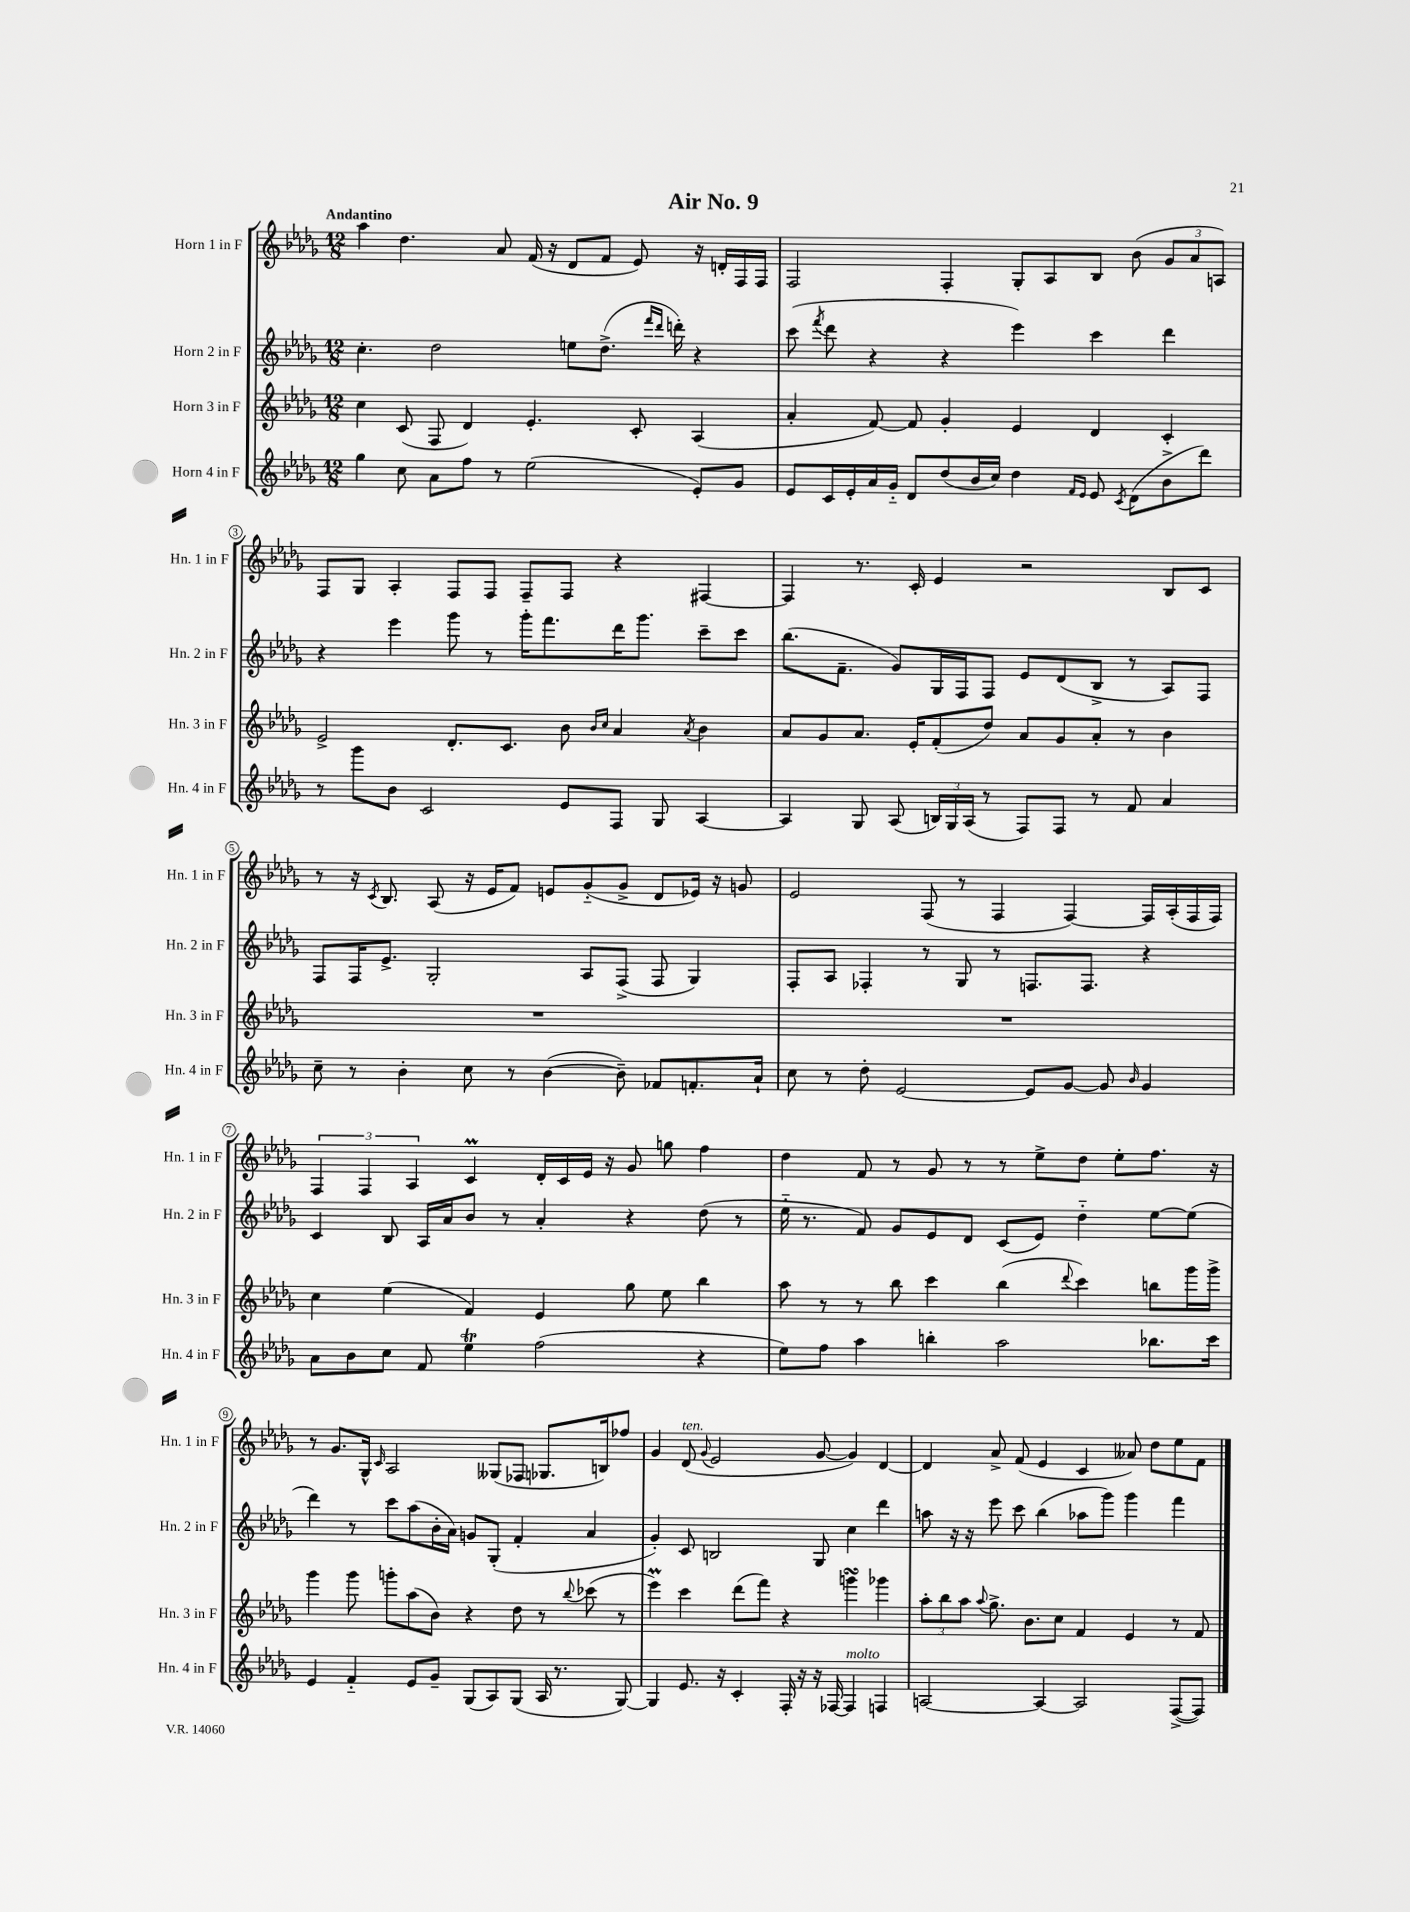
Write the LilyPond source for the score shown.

\header { title = "Air No. 9" }
<<
\new StaffGroup <<
\new Staff = "s0" \with { instrumentName = "Horn 1 in F" shortInstrumentName = "Hn. 1 in F" } {
    \clef treble \key des \major \numericTimeSignature \time 12/8 \tempo "Andantino"
    \autoBeamOff aes''4 des''4. aes'8 f'16( r16 des'8[ f'8] ees'8) r16 d'16[-. f16 f16] |
    f2 f4-. ges8[-. aes8 bes8] bes'8( \tuplet 3/2 { ges'8[ aes'8 a8]) } |
    f8[ ges8] aes4-. f8[ f8] f8[-- f8] r4 fis4~ |
    fis4 r8. c'16-. ees'4 r2 bes8[ c'8] |
    r8 r16 \acciaccatura { c'8 } bes8. aes8( r16 ees'16[ f'8]) e'8[ ges'8-_( ges'8]-> des'8[ ees'16]) r16 g'8 |
    ees'2 f8( r8 f4 f4~) f16[ aes16-.( f16 f16]) |
    \tuplet 3/2 { f4 f4 aes4 } c'4\prall des'16[-. c'16 ees'16] r16 ges'8 g''8 f''4 |
    des''4 f'8 r8 ges'8 r8 r8 ees''8[-> des''8] ees''8[-. f''8.] r16 |
    r8 ges'8.[ ges16]-^ \grace { c'16 } aes2 geses8[( fes8] ges8.[ b16) fes''8] |
    ges'4 des'8^\markup { \italic "ten." }( \appoggiatura { ges'8 } ees'2 ges'8~ ges'4) des'4~ |
    des'4 aes'8-> f'8( ees'4 c'4 aeses'8) des''8[ ees''8 f'8] \bar "|." |
}
\new Staff = "s1" \with { instrumentName = "Horn 2 in F" shortInstrumentName = "Hn. 2 in F" } {
    \clef treble \key des \major \numericTimeSignature \time 12/8
    \autoBeamOff c''4.-. des''2 e''8[ des''8.]->( \grace { f'''16[ des'''16] } d'''16-.) r4 |
    c'''8( \acciaccatura { f'''8 } des'''8 r4 r4 ees'''4) c'''4 des'''4 |
    r4 ees'''4 ges'''8 r8 ges'''16[-. f'''8. des'''16 ges'''8.] c'''8[-- c'''8] |
    bes''8.[( f'8.]-- ges'8[) ges16 f16 f8] ees'8[ des'8( bes8]-> r8 aes8[) f8] |
    f8[ f16 ees'8.]-> ges2-. aes8[ f8]->( f8 ges4) |
    f8[-. aes8] fes4-. r8 ges8 r8 f8.[ f8.] r4 |
    c'4 bes8 aes16[ aes'16 bes'8] r8 aes'4-. r4 des''8( r8 |
    ees''16-_ r8. f'8) ges'8[ ees'8 des'8] c'8[( ees'8]) des''4-_ ees''8[~ ees''8]( |
    des'''4) r8 c'''8[ aes''8( bes'16-. aes'16]) g'8[ ges8]-.( f'4-. aes'4 |
    ges'4-.) c'8 b2 ges8 c''4 des'''4 |
    a''8 r16 r16 ees'''8 c'''8 bes''4( aes''8[ ges'''8]) ges'''4 f'''4 \bar "|." |
}
\new Staff = "s2" \with { instrumentName = "Horn 3 in F" shortInstrumentName = "Hn. 3 in F" } {
    \clef treble \key des \major \numericTimeSignature \time 12/8
    \autoBeamOff c''4 c'8( f8 des'4) ees'4.-. c'8-. aes4( |
    aes'4-. f'8~) f'8 ges'4-. ees'4 des'4 c'4-. |
    ees'2-> des'8.[-. c'8.] bes'8 \grace { bes'16[ c''16] } aes'4 \acciaccatura { aes'8 } bes'4 |
    aes'8[ ges'8 aes'8.] ees'16[-. f'8-.( des''8]) aes'8[ ges'8 aes'8]-. r8 bes'4 |
    R1. |
    R1. |
    c''4 ees''4( f'4) ees'4 ges''8 ees''8 bes''4 |
    aes''8 r8 r8 bes''8 c'''4 bes''4( \appoggiatura { des'''8 } c'''4) b''8[ ges'''16 ges'''16]-> |
    ges'''4 ges'''8 g'''8[-. aes''8( bes'8]) r4 des''8 r8 \appoggiatura { bes''8 } ces'''8( r8 |
    ees'''4\prall) c'''4 des'''8[( f'''8]) r4 g'''4\turn ges'''4 |
    \tuplet 3/2 { aes''8[-. bes''8 aes''8] } \appoggiatura { aes''8 } ges''8.-> bes'8.[ c''8] f'4 ees'4 r8 f'8 \bar "|." |
}
\new Staff = "s3" \with { instrumentName = "Horn 4 in F" shortInstrumentName = "Hn. 4 in F" } {
    \clef treble \key des \major \numericTimeSignature \time 12/8
    \autoBeamOff ges''4 c''8 aes'8[ f''8] r8 ees''2( ees'8[-.) ges'8] |
    ees'8[ c'16 ees'16-. aes'16 ges'16]-_ des'8[ des''8( bes'16 c''16]) des''4 \grace { f'16[ ees'16] } ees'8 \acciaccatura { c'8 } des'8[( bes'8-> des'''8]) |
    r8 ges'''8[ bes'8] c'2 ees'8[ f8] ges8 aes4~ |
    aes4 ges8 aes8( \tuplet 3/2 { b16[) ges16 aes16]( } r8 f8[) f8] r8 f'8 aes'4 |
    c''8-- r8 bes'4-. c''8 r8 bes'4~( bes'8--) fes'8[ f'8.-. aes'16]-! |
    c''8 r8 des''8-. ees'2~ ees'8[ ges'8]~ ges'8 \grace { bes'16 } ges'4 |
    aes'8[ bes'8 c''8] f'8 ees''4\trill f''2( r4 |
    ees''8[) f''8] aes''4 b''4-. aes''2 bes''8.[ c'''16] |
    ees'4 f'4-_ ees'8[ ges'8]-- ges8[( aes8) ges8]( aes16 r8. ges8~) |
    ges4 ees'8. r16 c'4-. f16-. r16 r16 fes16~ fes4^\markup { \italic "molto" } f4 |
    a2~ a4~ a2 f8[~->( f8]) \bar "|." |
}
>>
>>
\layout { \context { \Score \override BarNumber.stencil = #(make-stencil-circler 0.1 0.3 ly:text-interface::print) } }
